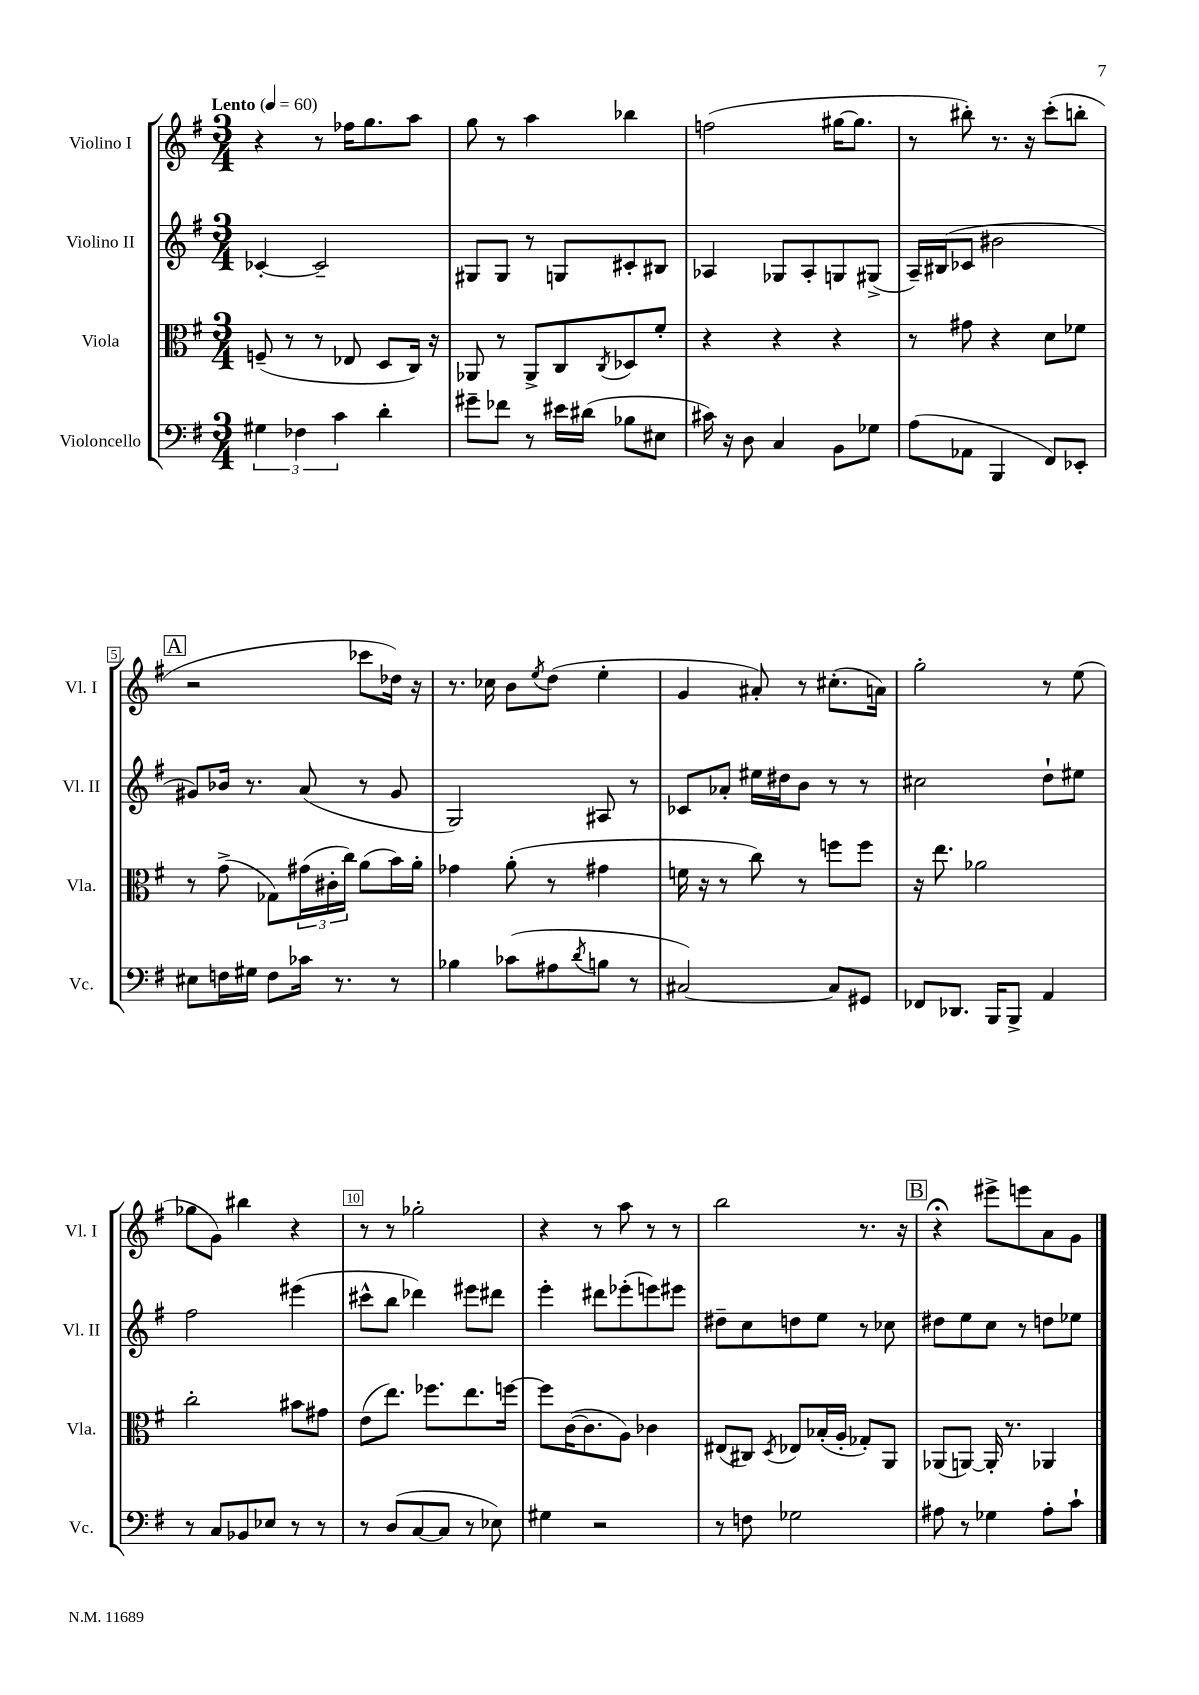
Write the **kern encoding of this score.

**kern	**kern	**kern	**kern
*staff4	*staff3	*staff2	*staff1
*clefF4	*clefC3	*clefG2	*clefG2
*k[f#]	*k[f#]	*k[f#]	*k[f#]
*M3/4	*M3/4	*M3/4	*M3/4
*MM60	*MM60	*MM60	*MM60
6G#\	(8F~/	[4c-'/	4r
.	8r	.	.
6F-\	.	.	.
.	8r	2c-~/]	8r
6c\	.	.	.
.	8E-/	.	16ff-\LK
.	.	.	8.gg\
4d'\	8D/L	.	.
.	16C/Jk)	.	8aa\J
.	16r	.	.
=	=	=	=
8g#~\L	8AA-/	8G#/L	8gg\
8f-\J	8r	8G#/J	8r
8r	8AA-^/L	8r	4aa\
16e#\LL	8C/	8G/L	.
(16d#\JJ	.	.	.
.	8qC/	.	.
8B-\L	8D-/	8c#'/	4bb-\
8E#\J	8f#'/J	8B#/J	.
=	=	=	=
16c#\)	4r	4A-/	(2ff\
16r	.	.	.
8D\	.	.	.
4C/	4r	8G-/L	.
.	.	8A-'/	.
8BB\L	4r	8G/	[16gg#\LK
.	.	.	8.gg#\]J
8G-\J	.	(8G#^/J	.
=	=	=	=
(8A\L	8r	16A~/LL)	8r
.	.	(16B#/J	.
8AA-\J	8g#\	8c-/J	8bb#'\)
4BBB/	4r	2b#\	8.r
.	.	.	16r
8FF#/L)	8d\L	.	(8ccc'\L
8EE-'/J	8f-\J	.	8bb'\J
=	=	=	=
8E#\L	8r	8g#/L)	2r
16F\L	(8g^\	16b-/Jk	.
16G#\JJ	.	8.r	.
8F\L	8G-\L)	.	.
16c-\Jk	(24g#\L	(8a/	.
.	24c#'\	.	.
8.r	.	.	.
.	24cc\JJ)	.	.
.	(8a\L	8r	8ccc-\L
8r	16b\L)	8g#/	16dd-\Jk)
.	16a'\JJ	.	16r
=	=	=	=
4B-\	4g-\	2G/)	8.r
.	.	.	16cc-\
(8c-\L	(8a'\	.	8b\L
.	.	.	8qee/
8A#\	8r	.	(8dd\J
8qd/	.	.	.
8B\J	4g#\	8A#/	4ee'\
8r	.	8r	.
=	=	=	=
[2C#/)	16f\	8c-/L	4g/
.	16r	.	.
.	8r	8a-'/J	.
.	8cc\)	16ee#\LL	8a#'/)
.	.	16dd#\J	.
.	8r	8b\J	8r
8C#/]L	8ff\L	8r	(8.cc#'\L
8GG#/J	8ff\J	8r	.
.	.	.	16a\Jk)
=	=	=	=
8FF-/L	16r	2cc#\	2gg'\
.	8.ee\	.	.
8.DD-/J	.	.	.
.	2a-\	.	.
16BBB/LK	.	.	.
8BBB^/J	.	.	.
4AA/	.	8dd`\L	8r
.	.	8ee#\J	(8ee\
=	=	=	=
8r	2cc'\	2ff#\	8gg-\L
8C/L	.	.	8g\J)
8BB-/	.	.	4bb#\
8E-/J	.	.	.
8r	8b#\L	(4eee#\	4r
8r	8g#\J	.	.
=	=	=	=
8r	(8e\L	8ccc#^^\L	8r
(8D/L	8.ee\J)	8bb\J	8r
[8C/	.	4ddd-\)	2gg-'\
.	8.ff-\L	.	.
8C/]J	.	.	.
8r	8.ee\	8eee#\L	.
8E-\)	.	8ddd#\J	.
.	[16ff\Jk	.	.
=	=	=	=
4G#\	8ff\]L	4eee'\	4r
.	([16c\K	.	.
.	8.c\]	.	.
2r	.	8ddd#\L	8r
.	8A\J)	(8eee-'\	8aa\
.	4c-\	8eee\)	8r
.	.	8eee#\J	8r
=	=	=	=
8r	(8E#/L	8dd#~\L	2bb\
8F\	8C#/J)	8cc\	.
.	8qD/	.	.
2G-\	8E-/L	8dd\	.
.	(16B-'/L	8ee\J	.
.	16A'/JJ	.	.
.	8G-'/L)	8r	8.r
.	8AA/J	8cc-\	.
.	.	.	16r
=	=	=	=
8A#\	(8AA-/L	8dd#\L	4r;
8r	[8AA/J)	8ee\	.
4G-\	16AA'/]	8cc\J	8eee#^\L
.	8.r	.	.
.	.	8r	8eee\
8A#'\L	4AA-/	8dd\L	8a\
8c`\J	.	8ee-\J	8g\J
==	==	==	==
*-	*-	*-	*-
